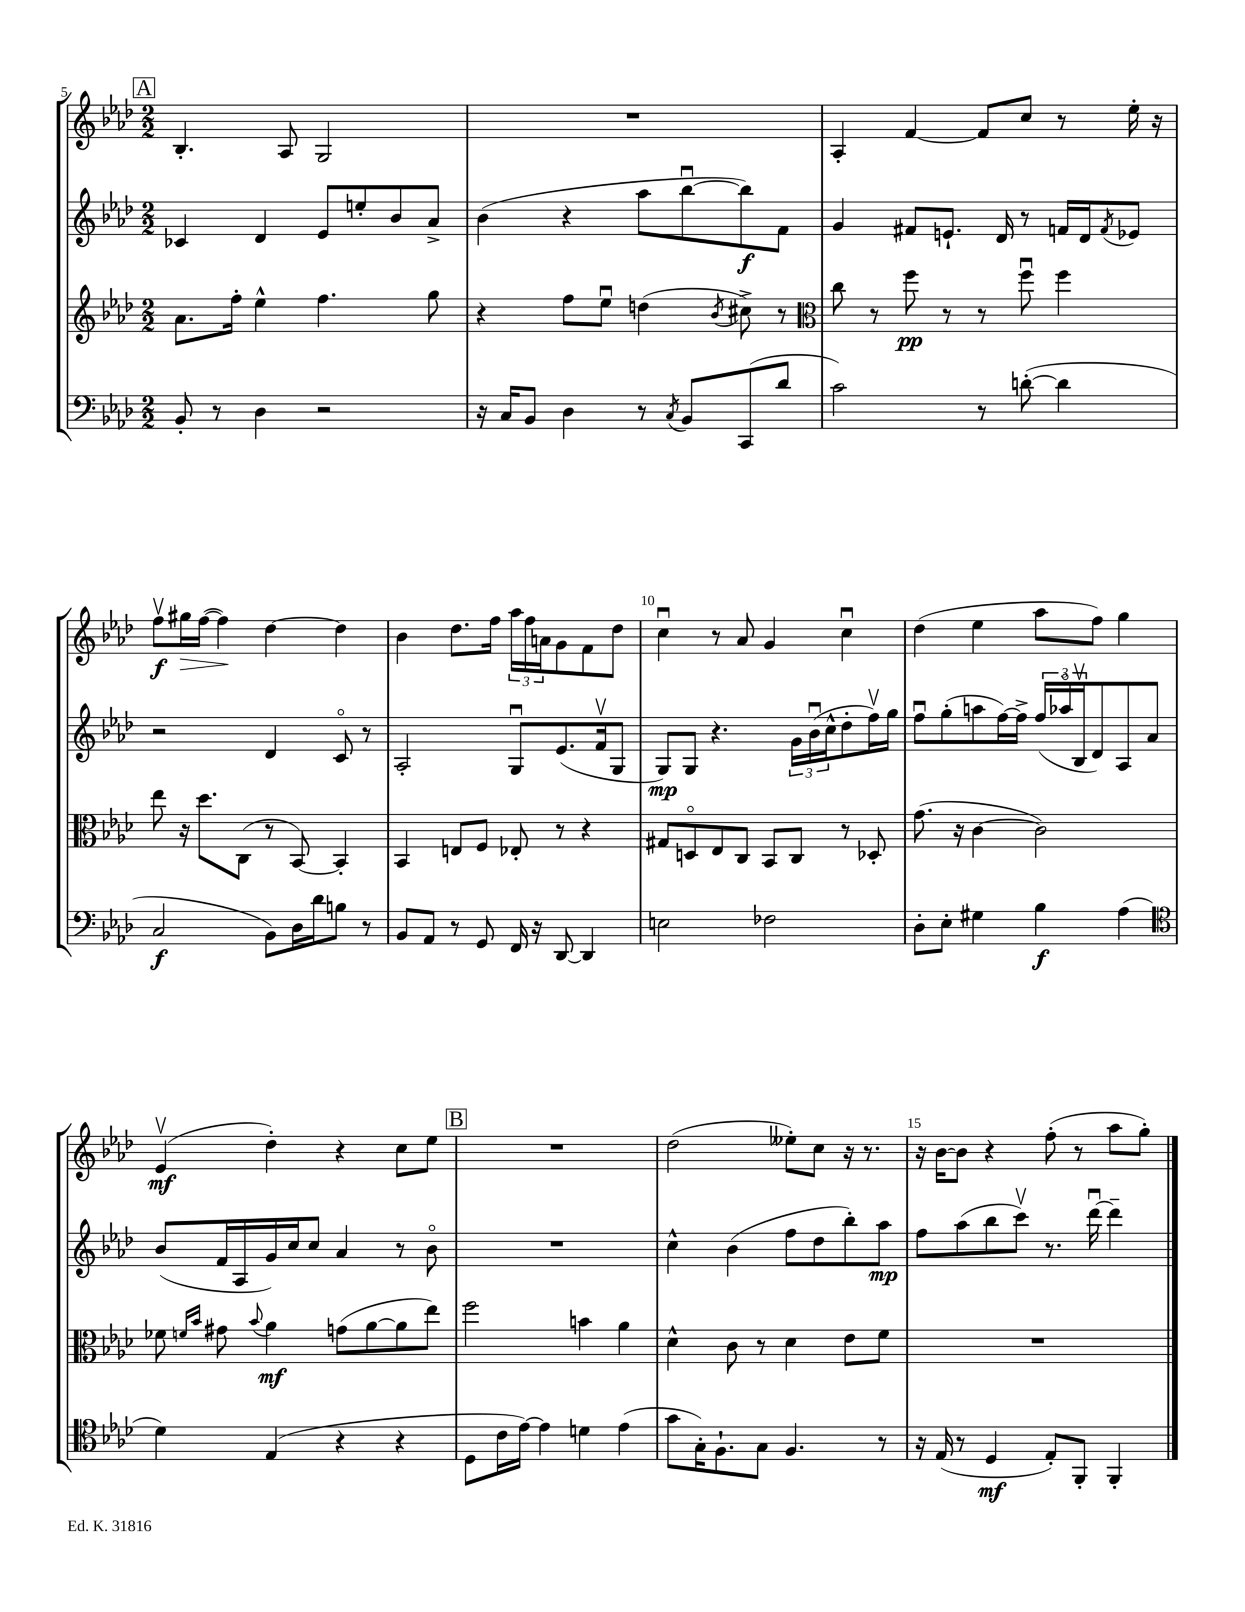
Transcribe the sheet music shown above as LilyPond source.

<<
\new StaffGroup <<
\new Staff = "s0" {
    \clef treble \key aes \major \numericTimeSignature \time 2/2
    \mark \markup { \box "A" } bes4.-. aes8 g2 |
    R1 |
    aes4-. f'4~ f'8 c''8 r8 ees''16-. r16 |
    f''8\upbow\f gis''16\> f''16~( f''4\!) des''4~ des''4 |
    bes'4 des''8. f''16 \tuplet 3/2 { aes''16 f''16 a'16 } g'8 f'8 des''8 |
    c''4\downbow r8 aes'8 g'4 c''4\downbow |
    des''4( ees''4 aes''8 f''8) g''4 |
    ees'4\upbow\mf( des''4-.) r4 c''8 ees''8 |
    \mark \markup { \box "B" } R1 |
    des''2( eeses''8-.) c''8 r16 r8. |
    r16 bes'16~ bes'8 r4 f''8-.( r8 aes''8 g''8-.) \bar "|." |
}
\new Staff = "s1" {
    \clef treble \key aes \major \numericTimeSignature \time 2/2
    \mark \markup { \box "A" } ces'4 des'4 ees'8 e''8-. bes'8 aes'8-> |
    bes'4( r4 aes''8 bes''8~\downbow bes''8\f) f'8 |
    g'4 fis'8 e'8.-! des'16 r8 f'16 des'16 \acciaccatura { f'8 } ees'8 |
    r2 des'4 c'8\flageolet r8 |
    aes2-. g8\downbow ees'8.( f'16\upbow g8 |
    g8\mp) g8 r4. \tuplet 3/2 { g'16 bes'16\downbow( c''16-^ } des''8-. f''16\upbow) g''16 |
    f''8\downbow g''8-.( a''8 f''16~) f''16-> \tuplet 3/2 { f''16( aes''16\flageolet bes16\upbow } des'8) aes8 aes'8 |
    bes'8( f'16 aes16 g'16) c''16 c''8 aes'4 r8 bes'8\flageolet |
    \mark \markup { \box "B" } R1 |
    c''4-^ bes'4( f''8 des''8 bes''8-.) aes''8\mp |
    f''8 aes''8( bes''8 c'''8\upbow) r8. des'''16~\downbow des'''4-- \bar "|." |
}
\new Staff = "s2" {
    \clef treble \key aes \major \numericTimeSignature \time 2/2
    \mark \markup { \box "A" } aes'8. f''16-. ees''4-^ f''4. g''8 |
    r4 f''8 ees''8\downbow d''4( \acciaccatura { bes'8 } cis''8->) r8 |
    \clef alto c''8 r8 f''8\pp r8 r8 f''8\downbow f''4 |
    ees''8 r16 des''8. c8( r8 bes,8~) bes,4-. |
    bes,4 e8 f8 ees8-. r8 r4 |
    gis8 d8\flageolet ees8 c8 bes,8 c8 r8 des8-. |
    g'8.( r16 c'4~ c'2) |
    fes'8 \grace { f'16 bes'16 } gis'8 \appoggiatura { bes'8 } aes'4\mf g'8( aes'8~ aes'8 ees''8) |
    \mark \markup { \box "B" } f''2 b'4 aes'4 |
    des'4-^ c'8 r8 des'4 ees'8 f'8 |
    R1 \bar "|." |
}
\new Staff = "s3" {
    \clef bass \key aes \major \numericTimeSignature \time 2/2
    \mark \markup { \box "A" } bes,8-. r8 des4 r2 |
    r16 c16 bes,8 des4 r8 \acciaccatura { c8 } bes,8 c,8( des'8 |
    c'2) r8 d'8~-.( d'4 |
    c2\f bes,8) des16 des'16 b8 r8 |
    bes,8 aes,8 r8 g,8 f,16 r16 des,8~ des,4 |
    e2 fes2 |
    des8-. ees8-. gis4 bes4\f aes4( |
    \clef tenor des'4) ees4( r4 r4 |
    \mark \markup { \box "B" } des8 c'16 ees'16~) ees'4 d'4 ees'4( |
    g'8 g16-.) f8.-! g8 f4. r8 |
    r16 ees16( r8 des4\mf ees8-.) f,8-. f,4-. \bar "|." |
}
>>
>>
\layout { \context { \Score currentBarNumber = #5 \override BarNumber.break-visibility = ##(#f #t #t) barNumberVisibility = #(every-nth-bar-number-visible 5) } }
